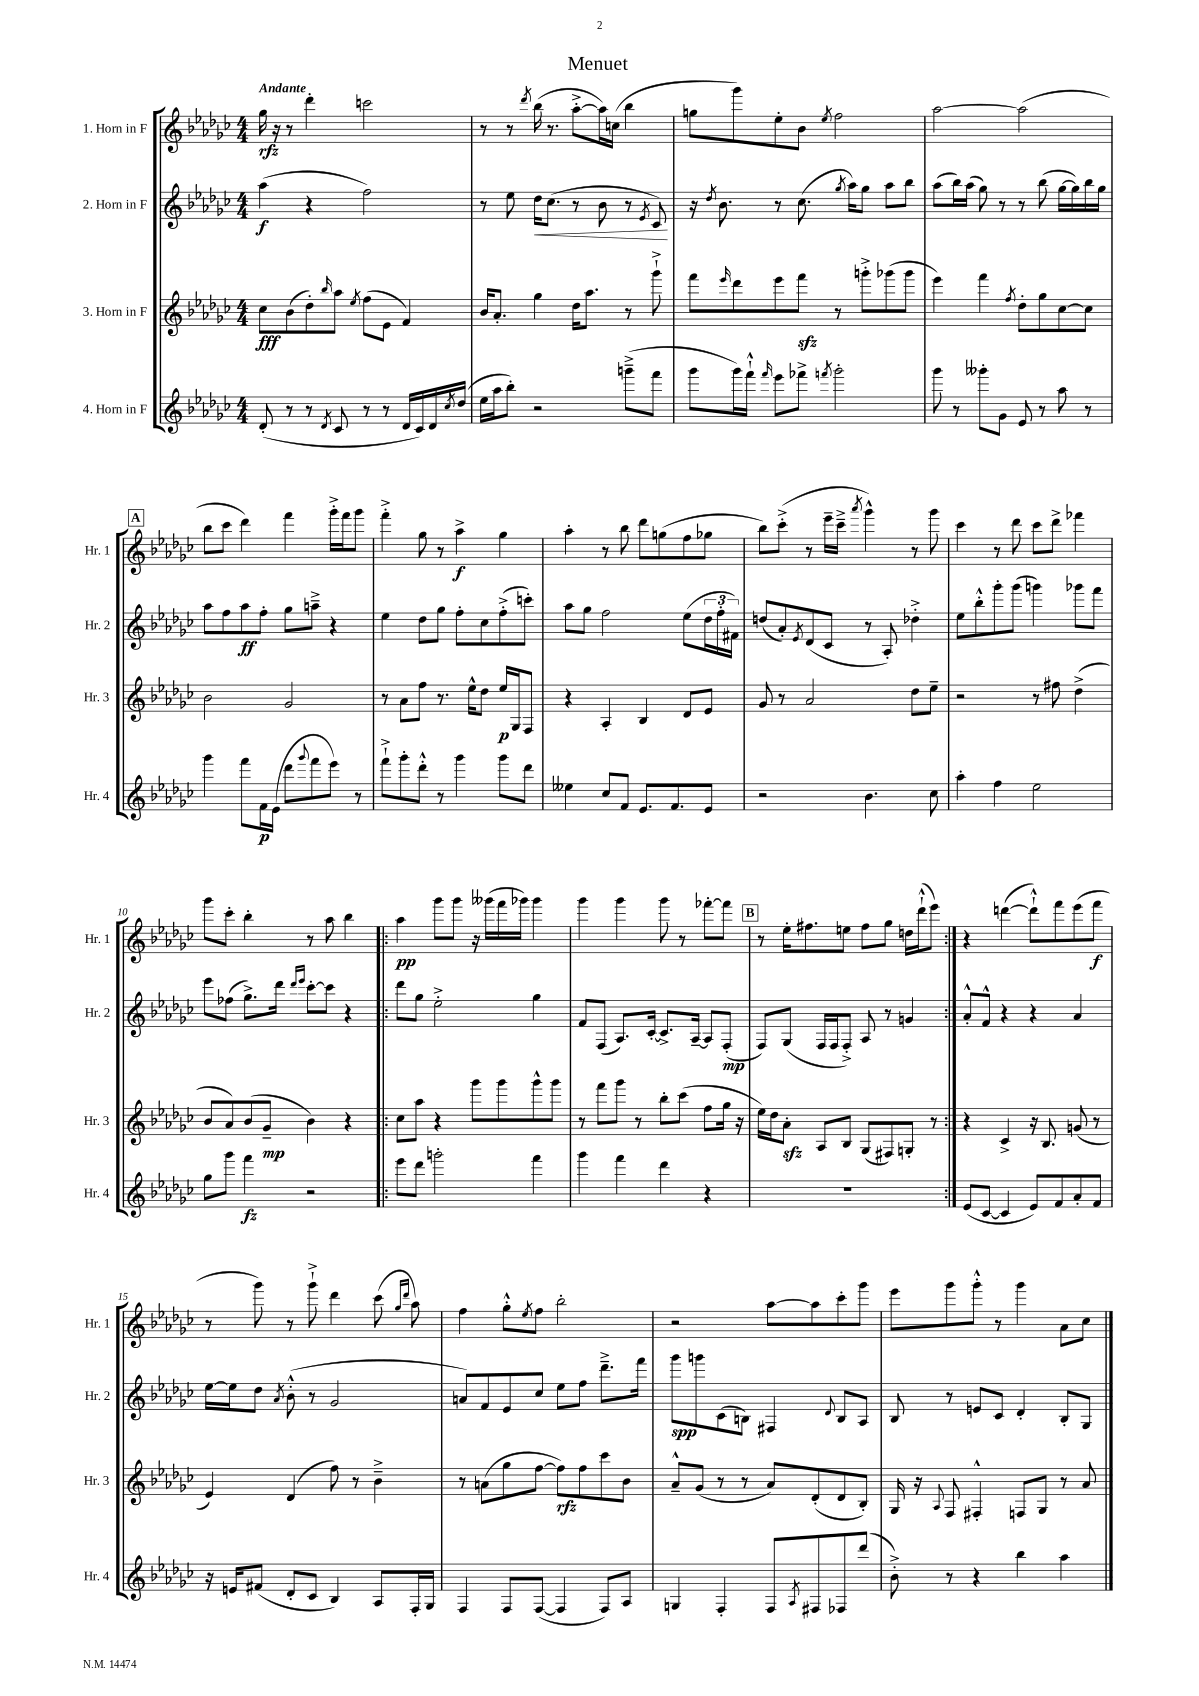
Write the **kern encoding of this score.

**kern	**kern	**kern	**kern
*staff4	*staff3	*staff2	*staff1
*clefG2	*clefG2	*clefG2	*clefG2
*k[b-e-a-d-g-c-]	*k[b-e-a-d-g-c-]	*k[b-e-a-d-g-c-]	*k[b-e-a-d-g-c-]
*M4/4	*M4/4	*M4/4	*M4/4
(8d-'/	8cc-\L	(4aa-\	16gg-\
.	.	.	16r
8r	(8b-\	.	8r
8r	8dd-'\)	4r	4ddd-'\
8qd-/	16qqbb-/	.	.
8c-/	8aa-\J	.	.
.	8qee-/	.	.
8r	(8ff\L	2ff\)	2ccc\
8r	8e-\J	.	.
16d-/LL	4f/)	.	.
16c-/)	.	.	.
16d-/	.	.	.
8qcc-/	.	.	.
(16dd-/JJ	.	.	.
=	=	=	=
16ee-\LL	16b-/LK	8r	8r
16aa-\J	8.a-'/J	.	.
8bb-'\J)	.	8ee-\	8r
.	.	.	8qddd-/
2r	4gg-\	16dd-\LK	(16bb-\
.	.	(8.cc-\J	8.r
.	16dd-\LK	8r	[8aa-'^\L
.	8.aa-\J	.	.
.	.	8b-\	16aa-\]L)
.	.	.	(16cc\JJ
(8ggg~^\L	8r	8r	4bb-\
.	.	8qe-/	.
8fff\J	8ggg-`^\	8c-/)	.
=	=	=	=
8ggg-\L	8fff\L	16r	8gg\L
.	.	8qdd-/	.
.	.	8.b-\	.
.	16qqeee-/	.	.
16ggg-\L)	8ddd-\	.	8ggg-\)
16fff`^^\JJ	.	.	.
16qqfff/	.	.	.
8eee-\L	8eee-\	8r	8ee-'\
8fff-^\J	8fff\J	(8.cc-\	8b-\J
8qfff/	.	.	8qee-/
2ggg-'\	8r	.	2ff\
.	.	8qgg-/	.
.	.	16aa-\LK)	.
.	8ggg'^\L	8gg-\J	.
.	(8ggg-\	8aa-\L	.
.	8ggg-\J	8bb-\J	.
=	=	=	=
8ggg-\	4eee-\)	(8aa-\L	[2aa-\
8r	.	16bb-\L)	.
.	.	(16aa-\JJ	.
8ggg--'\L	4fff\	8gg-\)	.
8g-\J	.	8r	.
.	8qff/	.	.
8e-/	8dd-'\L	8r	(2aa-\]
8r	8gg-\	(8bb-\	.
8aa-\	[8cc-\	[16gg-\LL	.
.	.	16gg-\])	.
8r	8cc-\]J	16bb-\	.
.	.	16gg-\JJ	.
=	=	=	=
4ggg-\	2b-\	8aa-\L	8bb-\L
.	.	8ff\	8ccc-\J
8fff\L	.	8aa-\	4ddd-\)
16f\L	.	8ff'\J	.
(16e-\JJ	.	.	.
8ddd-\L	2g-/	8gg-\L	4fff\
8qqggg-/	.	.	.
8fff\	.	8aa~^\J	.
8eee-\J)	.	4r	16ggg-'^\LL
.	.	.	16fff\J
8r	.	.	8ggg-\J
=	=	=	=
8fff`^\L	8r	4ee-\	4fff'^\
8ggg-'\	8a-\L	.	.
8ddd-'^^\J	8ff\J	8dd-\L	8gg-\
8r	8.r	8gg-\J	8r
4ggg-\	.	8ff'\L	4aa-^\
.	16ee-^^\LK	.	.
.	8dd-\J	8cc-\	.
8ggg-\L	16ee-/LL	(8ff'^\	4gg-\
.	16G-/J	.	.
8ddd-\J	8F/J	8ccc'\J)	.
=	=	=	=
4ee--\	4r	8aa-\L	4aa-'\
.	.	8gg-\J	.
8cc-/L	4A-'/	2ff\	8r
8f/J	.	.	8bb-\
8.e-/L	4B-/	.	8ddd-\L
.	.	.	(8gg\
8.f/	.	.	.
.	8d-/L	(8ee-\L	8ff\
8e-/J	8e-/J	24dd-\L	8gg-\J
.	.	24ff'\	.
.	.	24f#\JJ)	.
=	=	=	=
2r	8g-/	(8dd/L	8bb-\L)
.	8r	8a-'/)	(8ccc-'^\J
.	.	8qe-/	.
.	2a-/	(8d-/	8r
.	.	8c-/J	16eee-~\LL
.	.	.	16ccc-~^\JJ
.	.	.	8qaaa-/
4.b-\	.	8r	4ggg-^^\)
.	.	8A-'/)	.
.	8dd-\L	4dd-'^\	8r
8cc-\	8ee-~\J	.	8ggg-\
=	=	=	=
4aa-'\	2r	8ee-\L	4ccc-\
.	.	8bb-'^^\	.
4ff\	.	8ggg-'\	8r
.	.	(8ggg-\J	8ddd-\
2ee-\	8r	4ggg\)	8ccc-\L
.	8ff#\	.	8ddd-^\J
.	(4dd-^\	8ggg-\L	4fff-\
.	.	8fff\J	.
=	=	=	=
8gg-\L	8b-/L	8eee-\L	8ggg-\L
8ggg-\J	8a-/)	(8ff-\J	8ccc-'\J
4fff\	(8b-/	8.gg-^\L)	4bb-'\
.	8g-~/J	.	.
.	.	16ddd-\Jk	.
.	.	16qqddd-/LL	.
.	.	16qqeee-/JJ	.
2r	4b-\)	[8ccc-'\L	8r
.	.	8ccc-\]J	8aa-\
.	4r	4r	4bb-\
=!|:	=!|:	=!|:	=!|:
8eee-\L	8cc-\L	8ddd-\L	4aa-\
8ddd-\J	8aa-\J	8gg-\J	.
2ggg'\	4r	2ee-'^\	8ggg-\L
.	.	.	8ggg-\J
.	8ggg-\L	.	16r
.	.	.	(16ggg--\LL
.	8ggg-\	.	16fff\
.	.	.	16ggg-\JJ)
4fff\	8ggg-^^\	4gg-\	4ggg-\
.	8ggg-\J	.	.
=	=	=	=
4ggg-\	8r	8f/L	4ggg-\
.	8fff\L	(8F/J	.
4fff\	8ggg-\J	8.A-/L)	4ggg-\
.	8r	.	.
.	.	[16c-'/Jk	.
4ddd-\	8bb-'\L	8.c-^/]L	8ggg-\
.	(8ccc-\J	.	8r
.	.	[16A-~/Jk	.
4r	8ff\L	8A-/]L	[8fff-'\L
.	16gg-\Jk	(8F'/J	8fff-\]J
.	16r	.	.
=	=	=	=
1r	16ee-\LL)	8F/L)	8r
.	16dd-\J	.	.
.	8a-'\J	(8G-/J	16ee-'\LK
.	.	.	8.ff#\
.	8A-/L	16F/LL	.
.	.	16F/J	.
.	8B-/J	8F'^/J)	8ee\J
.	(8G-/L	8A-/	8ff#\L
.	8F#/)	8r	8gg-\J
.	8G'/J	4g/	16dd\LL
.	.	.	(16ddd-`^^\J
.	8r	.	8eee-\J)
=:|!	=:|!	=:|!	=:|!
(8e-/L	4r	8a-'^^/L	4r
[8c-/J	.	8f^^/J	.
4c-/]	4c-^/	4r	([4ddd\
8e-/L)	16r	4r	8ddd`^^\]L)
.	8.B-/	.	.
8f/	.	.	8fff\
8a-'/	(8g/	4a-/	(8eee-\
8f/J	8r	.	8fff\J
=	=	=	=
16r	4e-/)	[16ee-\LL	8r
16e/LK	.	16ee-\]J	.
(8f#/J	.	8dd-\J	8ggg-\)
.	.	8qa-/	.
8d-'/L	(4d-/	(8b-'^^\	8r
8c-/J	.	8r	8ggg-`^\
4B-/)	8ff\)	2g-/	4ddd-\
.	8r	.	.
8A-/L	4b-~^\	.	(8ccc-\
.	.	.	16qqgg-/LL
.	.	.	16qqddd-/JJ
16F'/L	.	.	8aa-\)
16G-/JJ	.	.	.
=	=	=	=
4F/	8r	8a/L)	4ff\
.	(8a\L	8f/	.
8F/L	8gg-\	8e-/	8gg-'^^\L
.	.	.	8qee-/
([8F/J	[8ff\J	8cc-/J	8ff\J
4F/]	8ff\]L)	8ee-\L	2bb-'\
.	8ff\	8ff\J	.
8F/L)	8ccc-\	8.ddd-~^\L	.
8A-/J	8b-\J	.	.
.	.	16fff\Jk	.
=	=	=	=
4G/	8a-~^^/L	8ggg-\L	2r
.	(8g-/J	8ggg\	.
4F'/	8r	(8c-\	.
.	8r	8B\J)	.
8F/L	8a-/L)	4F#/	[8aa-\L
8qA-/	.	.	.
8F#/	(8d-'/	.	8aa-\]
.	.	8qqd-/	.
8F-/	8d-/	8B/L	8ccc-'\
(8ddd-/J	8B-'/J)	8A-/J	8ggg-\J
=	=	=	=
8b-'^\)	16G-/	8B-/	8eee-\L
.	16r	.	.
.	8qqA-/	.	.
8r	8F/	8r	8ggg-\
4r	4F#'^^/	8e/L	8ggg-'^^\J
.	.	8c-/J	8r
4bb-\	8F/L	4d-'/	4ggg-\
.	8G-/J	.	.
4aa-\	8r	8B-'/L	8a-\L
.	8a-/	8G-/J	8cc-\J
==	==	==	==
*-	*-	*-	*-
